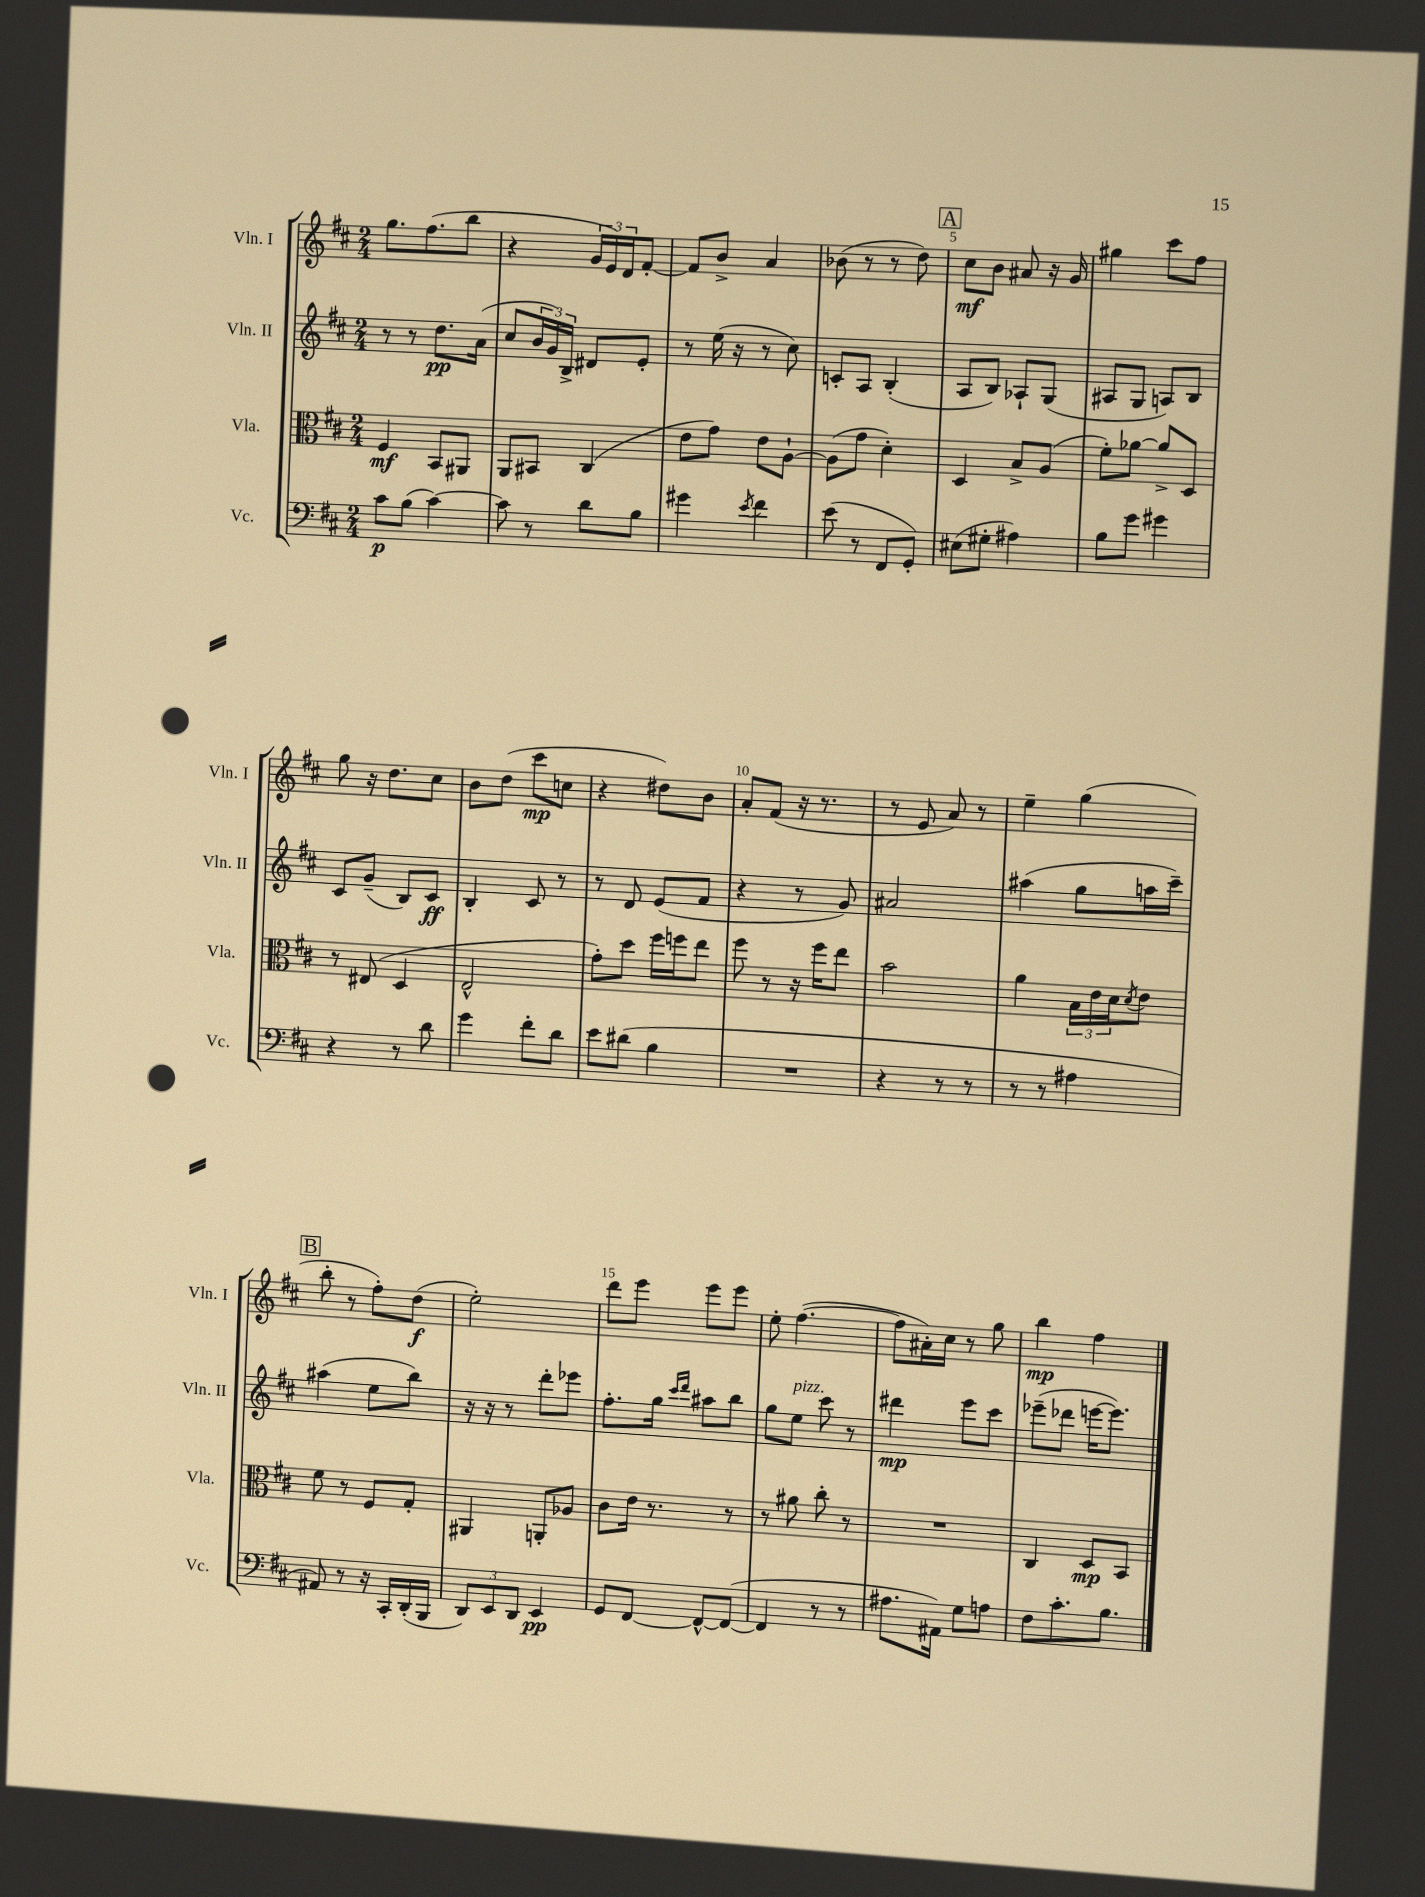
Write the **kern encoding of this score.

**kern	**dynam	**kern	**dynam	**kern	**dynam	**kern	**dynam
*part4	*part4	*part3	*part3	*part2	*part2	*part1	*part1
*staff4	*staff4	*staff3	*staff3	*staff2	*staff2	*staff1	*staff1
*I"Vc.	*	*I"Vla.	*	*I"Vln. II	*	*I"Vln. I	*
*I'Vc.	*	*I'Vla.	*	*I'Vln. II	*	*I'Vln. I	*
*clefF4	*	*clefC3	*	*clefG2	*	*clefG2	*
*k[f#c#]	*	*k[f#c#]	*	*k[f#c#]	*	*k[f#c#]	*
*M2/4	*	*M2/4	*	*M2/4	*	*M2/4	*
=1	=1	=1	=1	=1	=1	=1	=1
8c#\L	p	4F#/	mf	8r	.	8.gg\L	.
(8B\J	.	.	.	8r	.	.	.
.	.	.	.	.	.	(8.ff#\	.
[4c#\)	.	8BB/L	.	8.dd\L	pp	.	.
.	.	8AA#X/J	.	.	.	8bb\J	.
.	.	.	.	(16a\Jk	.	.	.
=2	=2	=2	=2	=2	=2	=2	=2
8c#\]	.	8AA/L	.	8cc#/L	.	4r	.
8r	.	8BB#X/J	.	24b/L	.	.	.
.	.	.	.	24g/)	.	.	.
.	.	.	.	24B^/JJ	.	.	.
8d\L	.	(4C#/	.	8d#X/L	.	24g/LL	.
.	.	.	.	.	.	24e/)	.
.	.	.	.	.	.	24d/J	.
8B\J	.	.	.	8e'/J	.	[8f#'/J	.
=3	=3	=3	=3	=3	=3	=3	=3
4g#X\	.	8e\L	.	8r	.	8f#/L]	.
.	.	8g\J)	.	(16ee\	.	8b^/J	.
.	.	.	.	16r	.	.	.
8qe/	.	.	.	.	.	.	.
4f#\	.	8e\L	.	8r	.	4a/	.
.	.	[8A`\J	.	8cc#\)	.	.	.
=4	=4	=4	=4	=4	=4	=4	=4
(8e\	.	(8A\L]	.	8cn'/L	.	(8b-X\	.
8r	.	8g\J	.	8A/J	.	8r	.
8FF#/L	.	4d'\)	.	(4B'/	.	8r	.
8GG'/J)	.	.	.	.	.	8dd\)	.
!!LO:REH:place=s1:t=A
=5	=5	=5	=5	=5	=5	=5	=5
(8E#X\L	.	4D/	.	8A/L	.	8cc#\L	mf
8G#X'\J	.	.	.	8B/J)	.	8b\J	.
4A#X\)	.	8B^/L	.	8A-X`/L	.	8a#X/	.
.	.	(8A/J	.	(8G/J	.	16r	.
.	.	.	.	.	.	16g/	.
=6	=6	=6	=6	=6	=6	=6	=6
8B\L	.	8f#'\L)	.	8A#X/L	.	4gg#X\	.
8g\J	.	[8a-X\J	.	8G/J	.	.	.
4g#X\	.	8a-^/L]	.	8An/L)	.	8ccc#\L	.
.	.	8D/J	.	8B/J	.	8ff#\J	.
!!LO:LB:g=z
=7	=7	=7	=7	=7	=7	=7	=7
4r	.	8r	.	8c#/L	.	8gg\	.
.	.	(8E#X/	.	(8g~/J	.	16r	.
.	.	.	.	.	.	8.dd\L	.
8r	.	4D/	.	8B/L)	.	.	.
8d\	.	.	.	8c#/J	ff	8cc#\J	.
=8	=8	=8	=8	=8	=8	=8	=8
4g\	.	2E^^/	.	4B'/	.	8b\L	.
.	.	.	.	.	.	(8dd\J	.
8f#'\L	.	.	.	8c#/	.	8ccc#\L	mp
8d\J	.	.	.	8r	.	8ccn\J	.
=9	=9	=9	=9	=9	=9	=9	=9
8e\L	.	8g'\L)	.	8r	.	4r	.
(8d#X\J	.	8dd\J	.	8d/	.	.	.
4B\	.	16ff#\LL	.	(8e/L	.	8dd#X\L)	.
.	.	16ffn\J	.	.	.	.	.
.	.	8ee\J	.	8f#/J	.	8b\J	.
=10	=10	=10	=10	=10	=10	=10	=10
2r	.	8ff#\	.	4r	.	8a'/L	.
.	.	8r	.	.	.	(8f#/J	.
.	.	16r	.	8r	.	16r	.
.	.	16ff#\KL	.	.	.	8.r	.
.	.	8ee\J	.	8g/)	.	.	.
=11	=11	=11	=11	=11	=11	=11	=11
4r	.	2b\	.	2a#X/	.	8r	.
.	.	.	.	.	.	8e/	.
8r	.	.	.	.	.	8a/)	.
8r	.	.	.	.	.	8r	.
=12	=12	=12	=12	=12	=12	=12	=12
8r	.	4a\	.	(4aa#X\	.	4ee~\	.
8r	.	.	.	.	.	.	.
4A#X\	.	24B\LL	.	8gg\L	.	(4gg\	.
.	.	24e\	.	.	.	.	.
.	.	24d\J	.	.	.	.	.
.	.	8qd/	.	.	.	.	.
.	.	8e\J	.	16aan\L	.	.	.
.	.	.	.	16ccc#~\JJ)	.	.	.
!!LO:LB:g=z
!!LO:REH:place=s1:t=B
=13	=13	=13	=13	=13	=13	=13	=13
8AA#X/)	.	8f#\	.	(4aa#X\	.	8bb'\	.
8r	.	8r	.	.	.	8r	.
16r	.	8F#/L	.	8ee\L	.	8ff#'\L)	.
16CC#'/LL	.	.	.	.	.	.	.
(16DD'/	.	8G'/J	.	8bb\J)	.	(8dd\J	f
16BBB/JJ	.	.	.	.	.	.	.
=14	=14	=14	=14	=14	=14	=14	=14
12DD/L)	.	4AA#X/	.	16r	.	2ee'\)	.
.	.	.	.	16r	.	.	.
12EE/	.	.	.	.	.	.	.
.	.	.	.	8r	.	.	.
12DD/J	.	.	.	.	.	.	.
4EE/	pp	8AAn'/L	.	8ddd'\L	.	.	.
.	.	8A-X/J	.	8eee-X\J	.	.	.
=15	=15	=15	=15	=15	=15	=15	=15
8GG/L	.	8c#\L	.	8.ff#'\L	.	8ddd\L	.
[8FF#/J	.	16e\Jk	.	.	.	8eee\J	.
.	.	8.r	.	16gg\Jk	.	.	.
.	.	.	.	16qqccc#/LL	.	.	.
.	.	.	.	16qqddd/JJ	.	.	.
8FF#^^/L_	.	.	.	8aa#X\L	.	8eee\L	.
(8FF#/J_	.	8r	.	8bb\J	.	8eee\J	.
=16	=16	=16	=16	=16	=16	=16	=16
4FF#/]	.	8r	.	8gg\L	.	8ee'\	.
!	!	!	!	!LO:TX:a:i:t=pizz.	!	!	!
.	.	8a#X\	.	8ee\J	.	([4.ff#\	.
8r	.	8cc#'\	.	8ccc#\	.	.	.
8r	.	8r	.	8r	.	.	.
=17	=17	=17	=17	=17	=17	=17	=17
8.A#X\L	.	2r	.	4ddd#X\	mp	8ff#\L]	.
.	.	.	.	.	.	16a#X'\L)	.
16AA#X\Jk)	.	.	.	.	.	16cc#\JJ	.
8G\L	.	.	.	8eee\L	.	8r	.
8An\J	.	.	.	8ccc#\J	.	8gg\	.
=18	=18	=18	=18	=18	=18	=18	=18
8F#\L	.	4C#/	.	(8eee-X~\L	.	4bb\	mp
8.c#'\	.	.	.	8ddd-X\J	.	.	.
.	.	8D/L	mp	[16eeen\KL	.	4ff#\	.
8.B\J	.	.	.	8.eee\J])	.	.	.
.	.	8BB/J	.	.	.	.	.
==	==	==	==	==	==	==	==
*-	*-	*-	*-	*-	*-	*-	*-
